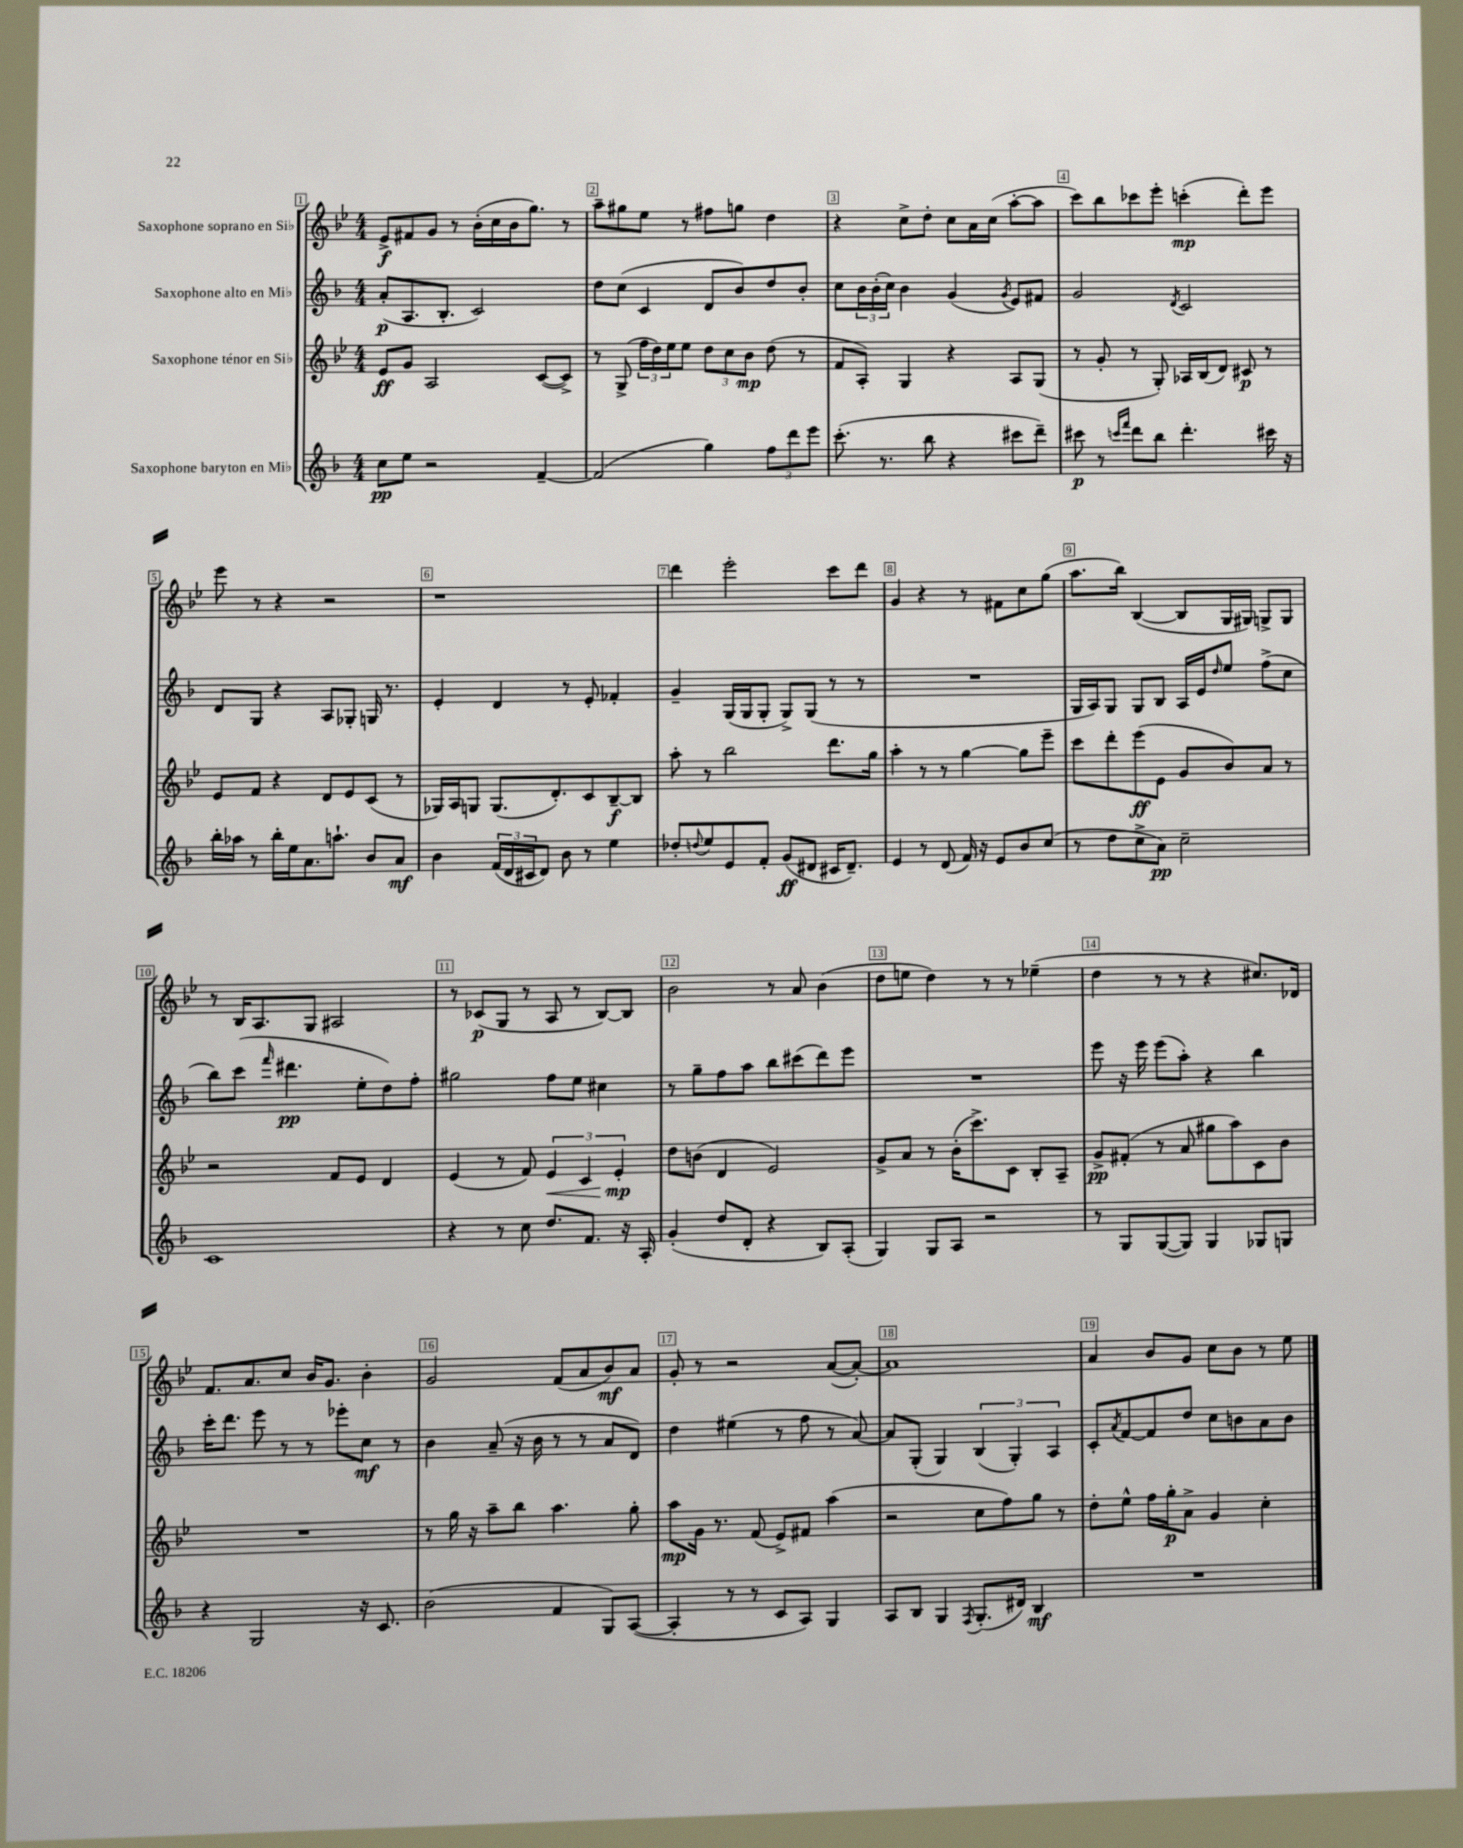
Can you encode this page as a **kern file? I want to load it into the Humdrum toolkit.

**kern	**dynam	**kern	**dynam	**kern	**dynam	**kern	**dynam
*part4	*part4	*part3	*part3	*part2	*part2	*part1	*part1
*staff4	*staff4	*staff3	*staff3	*staff2	*staff2	*staff1	*staff1
*I"Saxophone baryton en Mi♭	*	*I"Saxophone ténor en Si♭	*	*I"Saxophone alto en Mi♭	*	*I"Saxophone soprano en Si♭	*
*clefG2	*	*clefG2	*	*clefG2	*	*clefG2	*
*k[b-]	*	*k[b-e-]	*	*k[b-]	*	*k[b-e-]	*
*M4/4	*	*M4/4	*	*M4/4	*	*M4/4	*
=1	=1	=1	=1	=1	=1	=1	=1
8cc\L	pp	8e-/L	ff	(8a'/L	p	8e-^/L	f
8ee\J	.	8g/J	.	8.A/	.	8f#X/	.
2r	.	2A/	.	.	.	8g/J	.
.	.	.	.	8.B-'/J	.	.	.
.	.	.	.	.	.	8r	.
.	.	.	.	2c/)	.	(16b-'\LL	.
.	.	.	.	.	.	16cc\	.
.	.	.	.	.	.	16b-\J	.
.	.	.	.	.	.	8.gg\J)	.
[4f~/	.	([8c/L	.	.	.	.	.
.	.	8c^/J])	.	.	.	8r	.
=2	=2	=2	=2	=2	=2	=2	=2
(2f/]	.	8r	.	8dd\L	.	8aa~\L	.
.	.	(8G^/	.	(8cc\J	.	8gg#X\	.
.	.	24ff\LL	.	4c/	.	8ee-\J	.
.	.	24dd\)	.	.	.	.	.
.	.	24ee-\J	.	.	.	.	.
.	.	8ee-\J	.	.	.	8r	.
4gg\)	.	12dd\L	.	8d/L	.	8ff#X\L	.
.	.	12cc\	.	.	.	.	.
.	.	.	.	8b-/)	.	8ggn\J	.
.	.	12b-\J	mp	.	.	.	.
12ff\L	.	(8dd\	.	8dd/	.	4dd\	.
12ddd\	.	.	.	.	.	.	.
.	.	8r	.	8b-'/J	.	.	.
12eee\J	.	.	.	.	.	.	.
=3	=3	=3	=3	=3	=3	=3	=3
(8.ccc'\	.	8f/L	.	8cc\L	.	4r	.
.	.	8A'/J)	.	24b-\L	.	.	.
.	.	.	.	(24b-'\	.	.	.
8.r	.	.	.	.	.	.	.
.	.	.	.	24cc\JJ)	.	.	.
.	.	4G/	.	4b-\	.	8cc^\L	.
8bb-\	.	.	.	.	.	8dd'\J	.
4r	.	4r	.	(4g/	.	8cc\L	.
.	.	.	.	.	.	16a\L	.
.	.	.	.	.	.	(16cc\JJ	.
.	.	.	.	8qg/	.	.	.
8ccc#X\L	.	8A/L	.	8e/L)	.	[8aa'\L	.
8ddd~\J)	.	(8G/J	.	8f#X/J	.	8aa\J]	.
=4	=4	=4	=4	=4	=4	=4	=4
8ccc#X\	p	8r	.	2g/	.	8ccc\L)	.
8r	.	8g'/	.	.	.	8bb-\	.
16qqcccn/LL	.	.	.	.	.	.	.
16qqfff/JJ	.	.	.	.	.	.	.
8ddd\L	.	8r	.	.	.	8ccc-X\	.
8bb-\J	.	8G'/)	.	.	.	8eee-'\J	.
.	.	.	.	8qd/	.	.	.
4.ddd'\	.	16A-X/LL	.	2c/	.	(4cccn'\	mp
.	.	(16B-/J	.	.	.	.	.
.	.	8d/J)	.	.	.	.	.
.	.	8c#X/	p	.	.	8ddd'\L)	.
16ccc#X\	.	8r	.	.	.	8eee-\J	.
16r	.	.	.	.	.	.	.
!!LO:LB:g=z
=5	=5	=5	=5	=5	=5	=5	=5
16bb-'\LL	.	8e-/L	.	8d/L	.	8eee-\	.
16aa-X\JJ	.	.	.	.	.	.	.
8r	.	8f/J	.	8G/J	.	8r	.
16bb-'\LL	.	4r	.	4r	.	4r	.
16ee\J	.	.	.	.	.	.	.
8.a\	.	.	.	.	.	.	.
.	.	8d/L	.	8A/L	.	2r	.
8.aan`\J	.	.	.	.	.	.	.
.	.	8e-/	.	8G-X'/J	.	.	.
8b-/L	.	(8c/J	.	16Gn/	.	.	.
.	.	.	.	8.r	.	.	.
8a/J	mf	8r	.	.	.	.	.
=6	=6	=6	=6	=6	=6	=6	=6
4b-\	.	16G-X/LL)	.	4e'/	.	1r	.
.	.	16A/J	.	.	.	.	.
.	.	8Gn/J	.	.	.	.	.
(24f/LL	.	(8.G/L	.	4d/	.	.	.
24d/	.	.	.	.	.	.	.
24c#X/J	.	.	.	.	.	.	.
8d/J)	.	.	.	.	.	.	.
.	.	8.d'/)	.	.	.	.	.
8b-\	.	.	.	8r	.	.	.
8r	.	8c/	.	8e'/	.	.	.
4ee\	.	[8B-~/	f	4f-X'/	.	.	.
.	.	8B-/J]	.	.	.	.	.
=7	=7	=7	=7	=7	=7	=7	=7
8dd-X'/L	.	8aa'\	.	4g~/	.	4ddd\	.
8qqddn/	.	.	.	.	.	.	.
8ee/	.	8r	.	.	.	.	.
8e/	.	2bb-\	.	(16G/LL	.	2eee-'\	.
.	.	.	.	16G/J	.	.	.
8f'/J	.	.	.	8G'/J	.	.	.
(8g/L	ff	.	.	8G^/L)	.	.	.
8d#X/J	.	.	.	(8G/J	.	.	.
16c#X/KL	.	8.ddd\L	.	8r	.	8ccc\L	.
8.d#~/J)	.	.	.	.	.	.	.
.	.	.	.	8r	.	8ddd\J	.
.	.	16gg\Jk	.	.	.	.	.
=8	=8	=8	=8	=8	=8	=8	=8
4e/	.	4aa'\	.	1r	.	4g/	.
8r	.	8r	.	.	.	4r	.
(8d/	.	8r	.	.	.	.	.
16f/)	.	[4gg\	.	.	.	8r	.
16r	.	.	.	.	.	.	.
8e/L	.	.	.	.	.	8f#X\L	.
8b-/	.	8gg\L]	.	.	.	8cc\	.
(8cc/J	.	8eee-~\J	.	.	.	(8gg\J	.
=9	=9	=9	=9	=9	=9	=9	=9
8r	.	8ccc\L	.	16G/LL	.	8.aa\L	.
.	.	.	.	16A/J)	.	.	.
8dd\L	.	8ddd'\	.	8G/J	.	.	.
.	.	.	.	.	.	16bb-\Jk)	.
8cc^\	.	(8eee-\	ff	8G/L	.	([4B-/	.
8a\J)	pp	8e-\J	.	8B-/J	.	.	.
2cc~\	.	8g/L	.	16A/LL	.	8B-/L]	.
.	.	.	.	16e/J	.	.	.
.	.	.	.	16qqdd/	.	.	.
.	.	8b-/)	.	8ee/J	.	16G/L	.
.	.	.	.	.	.	16G#X/JJ)	.
.	.	8a/J	.	(8ff^\L	.	8Gn^/L	.
.	.	8r	.	8cc\J	.	8G/J	.
!!LO:LB:g=z
=10	=10	=10	=10	=10	=10	=10	=10
1c	.	2r	.	8bb-\L)	.	8r	.
.	.	.	.	(8ccc\J	.	16B-/KL	.
.	.	.	.	.	.	8.A/	.
.	.	.	.	16qqfff/	.	.	.
.	.	.	.	4.ddd#X\	pp	.	.
.	.	.	.	.	.	8G/J	.
.	.	8f/L	.	.	.	2A#X/	.
.	.	8e-/J	.	8ee'\L	.	.	.
.	.	4d/	.	8dd\)	.	.	.
.	.	.	.	8ff'\J	.	.	.
=11	=11	=11	=11	=11	=11	=11	=11
4r	.	(4e-/	.	2gg#X\	.	8r	.
.	.	.	.	.	.	(8c-X/L	p
8r	.	8r	.	.	.	8G/J	.
8cc\	.	8f/)	.	.	.	8r	.
!	!	!	!LO:HP:b	!	!	!	!
8.dd/L	.	6e-/	<	8ff\L	.	8A/	.
.	.	.	.	8ee\J	.	8r	.
.	.	6c/	.	.	.	.	.
8.f/J	.	.	.	.	.	.	.
.	.	.	.	4cc#X\	.	[8B-/L)	.
.	.	6e-'/	mp	.	.	.	.
16r	.	.	.	.	.	8B-/J]	.
16A'/	.	.	.	.	.	.	.
.	.	.	[	.	.	.	.
=12	=12	=12	=12	=12	=12	=12	=12
(4g'/	.	8dd\L	.	8r	.	2b-\	.
.	.	(8bn\J	.	8gg~\L	.	.	.
8dd/L	.	4d/	.	8ff\	.	.	.
8d'/J	.	.	.	8aa\J	.	.	.
4r	.	2e-/)	.	8bb-\L	.	8r	.
.	.	.	.	(8ccc#X\	.	8a/	.
8B-/L)	.	.	.	8ddd\)	.	(4b-\	.
(8A'/J	.	.	.	8eee\J	.	.	.
=13	=13	=13	=13	=13	=13	=13	=13
4G/)	.	8g^/L	.	1r	.	8dd\L	.
.	.	8a/J	.	.	.	8een\J	.
8G/L	.	8r	.	.	.	4dd\)	.
8A/J	.	(16b-'\KL	.	.	.	.	.
.	.	8.ccc^\)	.	.	.	.	.
2r	.	.	.	.	.	8r	.
.	.	8c\J	.	.	.	8r	.
.	.	8B-'/L	.	.	.	(4ee-X~\	.
.	.	8A~/J	.	.	.	.	.
=14	=14	=14	=14	=14	=14	=14	=14
8r	.	8g^/L	pp	8eee\	.	4dd\	.
8G/L	.	(8f#X'/J	.	16r	.	.	.
.	.	.	.	16eee\	.	.	.
([8G/	.	8r	.	(8eee\L	.	8r	.
8G/J])	.	8a/	.	8aa'\J)	.	8r	.
4G/	.	8gg#X\L	.	4r	.	4r	.
.	.	8aa\)	.	.	.	.	.
8G-X/L	.	8c\	.	4bb-\	.	8.cc#X/L)	.
8Gn/J	.	8b-\J	.	.	.	.	.
.	.	.	.	.	.	16d-X/Jk	.
!!LO:LB:g=z
=15	=15	=15	=15	=15	=15	=15	=15
4r	.	1r	.	16ccc'\KL	.	8.f/L	.
.	.	.	.	8.ddd\J	.	.	.
.	.	.	.	.	.	8.a/	.
2G/	.	.	.	8eee\	.	.	.
.	.	.	.	8r	.	8cc/J	.
.	.	.	.	8r	.	16b-/KL	.
.	.	.	.	.	.	8.g/J	.
.	.	.	.	8eee-X'\L	.	.	.
16r	.	.	.	8cc\J	mf	4b-'\	.
8.c/	.	.	.	.	.	.	.
.	.	.	.	8r	.	.	.
=16	=16	=16	=16	=16	=16	=16	=16
(2b-\	.	8r	.	4b-\	.	2g/	.
.	.	16gg\	.	.	.	.	.
.	.	16r	.	.	.	.	.
.	.	8aa~\L	.	(8a~/	.	.	.
.	.	8bb-\J	.	16r	.	.	.
.	.	.	.	16b-\	.	.	.
4f/	.	4.aa\	.	8r	.	(8f/L	.
.	.	.	.	8r	.	8a/	.
8G/L)	.	.	.	8a/L	.	8b-/)	mf
([8A/J	.	8gg'\	.	8d/J)	.	8a/J	.
=17	=17	=17	=17	=17	=17	=17	=17
4A'/]	.	8aa\L	mp	4dd\	.	8g'/	.
.	.	16g\Jk	.	.	.	8r	.
.	.	8.r	.	.	.	.	.
8r	.	.	.	(4ee#X\	.	2r	.
8r	.	(8f/	.	.	.	.	.
8c/L	.	8e-^/L)	.	8r	.	.	.
8A/J)	.	8f#X/J	.	8ff\	.	.	.
4G/	.	(4aa\	.	8r	.	([8a/L	.
.	.	.	.	[8a/)	.	8a'/J_)	.
=18	=18	=18	=18	=18	=18	=18	=18
8A/L	.	2r	.	8a/L]	.	1a]	.
8B-/J	.	.	.	(8G'/J	.	.	.
4G/	.	.	.	4G/)	.	.	.
8qF/	.	.	.	.	.	.	.
(8.G'/L	.	8cc\L	.	(6B-/	.	.	.
.	.	8ff\)	.	.	.	.	.
.	.	.	.	6G'/)	.	.	.
16d#X/Jk)	.	.	.	.	.	.	.
4B-/	mf	8gg\J	.	.	.	.	.
.	.	.	.	6A/	.	.	.
.	.	8r	.	.	.	.	.
=19	=19	=19	=19	=19	=19	=19	=19
1r	.	8dd'\L	.	8c'/L	.	4a/	.
.	.	.	.	8qa/	.	.	.
.	.	8ee-^^\J	.	[8f/	.	.	.
.	.	16ff\LL	.	8f/]	.	8b-/L	.
.	.	16gg'\J	p	.	.	.	.
.	.	8a^\J	.	8dd/J	.	8g/J	.
.	.	4g/	.	8cc\L	.	8cc\L	.
.	.	.	.	8bn\	.	8b-\J	.
.	.	4cc'\	.	8a\	.	8r	.
.	.	.	.	8b\J	.	8ee-\	.
==	==	==	==	==	==	==	==
*-	*-	*-	*-	*-	*-	*-	*-
